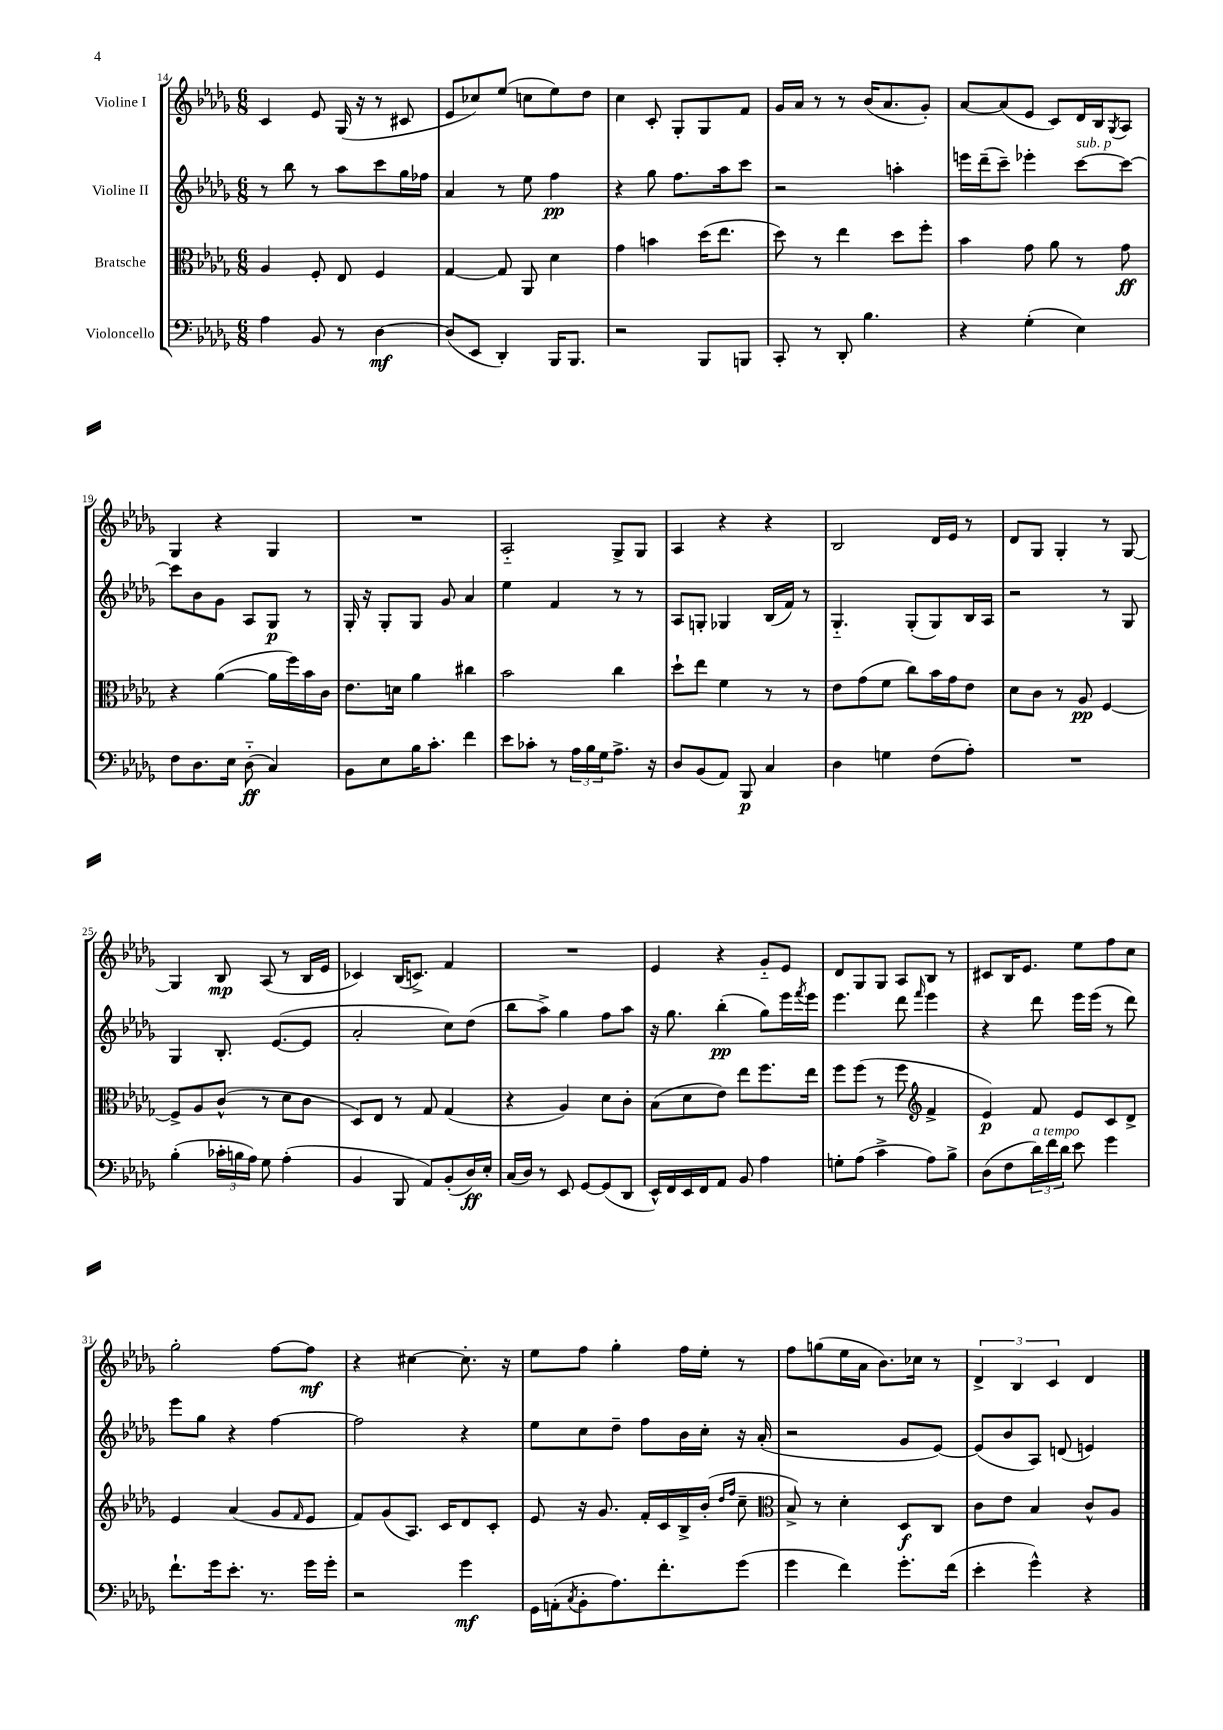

**kern	**dynam	**kern	**dynam	**kern	**dynam	**kern	**dynam
*part4	*part4	*part3	*part3	*part2	*part2	*part1	*part1
*staff4	*staff4	*staff3	*staff3	*staff2	*staff2	*staff1	*staff1
*I"Violoncello	*	*I"Bratsche	*	*I"Violine II	*	*I"Violine I	*
*clefF4	*	*clefC3	*	*clefG2	*	*clefG2	*
*k[b-e-a-d-g-]	*	*k[b-e-a-d-g-]	*	*k[b-e-a-d-g-]	*	*k[b-e-a-d-g-]	*
*M6/8	*	*M6/8	*	*M6/8	*	*M6/8	*
=14	=14	=14	=14	=14	=14	=14	=14
4A-\	.	4A-/	.	8r	.	4c/	.
.	.	.	.	8bb-\	.	.	.
8BB-/	.	8F'/	.	8r	.	8e-/	.
8r	.	8E-/	.	8aa-\L	.	(16G-/	.
.	.	.	.	.	.	16r	.
[4D-\	mf	4F/	.	8ccc\	.	8r	.
.	.	.	.	16gg-\L	.	8c#X/	.
.	.	.	.	16ff-X\JJ	.	.	.
=15	=15	=15	=15	=15	=15	=15	=15
(8D-/L]	.	[4G-/	.	4a-/	.	8e-/L	.
8EE-/J	.	.	.	.	.	8cc-X/)	.
4DD-'/)	.	8G-/]	.	8r	.	(8ee-/J	.
.	.	8AA-/	.	8ee-\	.	8ccn\L	.
16BBB-/KL	.	4d-\	.	4ff\	pp	8ee-\)	.
8.BBB-/J	.	.	.	.	.	.	.
.	.	.	.	.	.	8dd-\J	.
=16	=16	=16	=16	=16	=16	=16	=16
2r	.	4g-\	.	4r	.	4cc\	.
.	.	4bn\	.	8gg-\	.	8c'/	.
.	.	.	.	8.ff\L	.	8G-'/L	.
8BBB-/L	.	(16dd-\KL	.	.	.	8G-/	.
.	.	8.ee-\J	.	16aa-\k	.	.	.
8BBBn/J	.	.	.	8ccc\J	.	8f/J	.
=17	=17	=17	=17	=17	=17	=17	=17
8CC'/	.	8dd-\)	.	2r	.	16g-/LL	.
.	.	.	.	.	.	16a-/JJ	.
8r	.	8r	.	.	.	8r	.
8DD-'/	.	4ee-\	.	.	.	8r	.
4.B-\	.	.	.	.	.	(16b-/KL	.
.	.	.	.	.	.	8.a-/	.
.	.	8dd-\L	.	4aan'\	.	.	.
.	.	8ff'\J	.	.	.	8g-'/J)	.
=18	=18	=18	=18	=18	=18	=18	=18
4r	.	4b-\	.	16eeen\LL	.	[8a-/L	.
.	.	.	.	(16ddd-~\J	.	.	.
.	.	.	.	8ccc~\J)	.	(8a-/]	.
(4G-'\	.	8g-\	.	4eee-X'\	.	8e-/J	.
.	.	8a-\	.	.	.	8c/L)	.
!	!	!	!	!LO:TX:a:i:t=sub. p	!	!	!
4E-\)	.	8r	.	[8ccc\L	.	16d-/L	.
.	.	.	.	.	.	16B-/J	.
.	.	.	.	.	.	8qG-/	.
.	.	8g-\	ff	8ccc\J_	.	8A-/J	.
!!LO:LB:g=z
=19	=19	=19	=19	=19	=19	=19	=19
8F\L	.	4r	.	8ccc\L]	.	4G-/	.
8.D-\	.	.	.	8b-\	.	.	.
.	.	([4a-\	.	8g-\J	.	4r	.
16E-\Jk	.	.	.	.	.	.	.
(8D-\	ff	.	.	8A-/L	.	.	.
4C/)	.	16a-\LL]	.	8G-/J	p	4G-/	.
.	.	16ff\)	.	.	.	.	.
.	.	16b-\	.	8r	.	.	.
.	.	16c\JJ	.	.	.	.	.
=20	=20	=20	=20	=20	=20	=20	=20
8BB-\L	.	8.e-\L	.	16G-'/	.	2.r	.
.	.	.	.	16r	.	.	.
8E-\	.	.	.	8G-'/L	.	.	.
.	.	16dn\Jk	.	.	.	.	.
16B-\K	.	4a-\	.	8G-/J	.	.	.
8.c'\J	.	.	.	.	.	.	.
.	.	.	.	8g-/	.	.	.
4f\	.	4cc#X\	.	4a-/	.	.	.
=21	=21	=21	=21	=21	=21	=21	=21
8e-\L	.	2b-\	.	4ee-\	.	2A-/	.
8c-X'\J	.	.	.	.	.	.	.
8r	.	.	.	4f/	.	.	.
24A-\LL	.	.	.	.	.	.	.
24B-\	.	.	.	.	.	.	.
24G-\J	.	.	.	.	.	.	.
8.A-^\J	.	4cc\	.	8r	.	8G-^/L	.
.	.	.	.	8r	.	8G-/J	.
16r	.	.	.	.	.	.	.
=22	=22	=22	=22	=22	=22	=22	=22
8D-/L	.	8dd-`\L	.	8A-/L	.	4A-/	.
(8BB-/	.	8ee-\J	.	8Gn'/J	.	.	.
8AA-/J)	.	4f\	.	4G-X/	.	4r	.
8BBB-/	p	.	.	.	.	.	.
4C/	.	8r	.	(16B-/LL	.	4r	.
.	.	.	.	16f/JJ)	.	.	.
.	.	8r	.	8r	.	.	.
=23	=23	=23	=23	=23	=23	=23	=23
4D-\	.	8e-\L	.	4.G-/	.	2B-/	.
.	.	(8g-\	.	.	.	.	.
4Gn\	.	8f\J	.	.	.	.	.
.	.	8cc\L)	.	(8G-'/L	.	.	.
(8F\L	.	16b-\L	.	8G-/)	.	16d-/LL	.
.	.	16g-\J	.	.	.	16e-/JJ	.
8A-'\J)	.	8e-\J	.	16B-/L	.	8r	.
.	.	.	.	16A-/JJ	.	.	.
=24	=24	=24	=24	=24	=24	=24	=24
2.r	.	8d-\L	.	2r	.	8d-/L	.
.	.	8c\J	.	.	.	8G-/J	.
.	.	8r	.	.	.	4G-'/	.
.	.	8A-/	pp	.	.	.	.
.	.	[4F/	.	8r	.	8r	.
.	.	.	.	8G-/	.	[8G-/	.
!!LO:LB:g=z
=25	=25	=25	=25	=25	=25	=25	=25
(4B-'\	.	8F^/L]	.	4G-/	.	4G-/]	.
.	.	8A-/	.	.	.	.	.
24c-X'\LL	.	(8c^^/J	.	8.B-'/	.	8B-/	mp
24Bn\	.	.	.	.	.	.	.
24A-\JJ)	.	.	.	.	.	.	.
8G-\	.	8r	.	.	.	(8A-/	.
.	.	.	.	([8.e-/L	.	.	.
(4A-'\	.	8d-\L	.	.	.	8r	.
.	.	8c\J	.	8e-/J]	.	16B-/LL	.
.	.	.	.	.	.	16e-/JJ	.
=26	=26	=26	=26	=26	=26	=26	=26
4BB-/	.	8D-/L)	.	2a-'/	.	4c-X/)	.
.	.	8E-/J	.	.	.	.	.
8BBB-/	.	8r	.	.	.	(16B-/KL	.
.	.	.	.	.	.	8.cn^/J)	.
8AA-/L)	.	8G-/	.	.	.	.	.
(8BB-'/	.	(4G-/	.	8cc\L)	.	4f/	.
16D-/L)	ff	.	.	(8dd-\J	.	.	.
16E-'/JJ	.	.	.	.	.	.	.
=27	=27	=27	=27	=27	=27	=27	=27
(16C/LL	.	4r	.	8bb-\L	.	2.r	.
16D-/JJ)	.	.	.	.	.	.	.
8r	.	.	.	8aa-^\J)	.	.	.
8EE-/	.	4A-/)	.	4gg-\	.	.	.
[8GG-/L	.	.	.	.	.	.	.
(8GG-/]	.	8d-\L	.	8ff\L	.	.	.
8DD-/J	.	8c'\J	.	8aa-\J	.	.	.
=28	=28	=28	=28	=28	=28	=28	=28
16EE-^^/LL)	.	(8B-\L	.	16r	.	4e-/	.
16FF/	.	.	.	8.gg-\	.	.	.
16EE-/	.	8d-\	.	.	.	.	.
16FF/J	.	.	.	.	.	.	.
8AA-/J	.	8e-\J)	.	(4bb-'\	pp	4r	.
8BB-/	.	8ee-\L	.	.	.	.	.
4A-\	.	8.ff\	.	8gg-\L)	.	8g-/L	.
.	.	.	.	16eee-\L	.	8e-/J	.
.	.	.	.	8qfff/	.	.	.
.	.	16ee-\Jk	.	16eee-\JJ	.	.	.
=29	=29	=29	=29	=29	=29	=29	=29
8Gn'\L	.	8ff\L	.	4.eee-\	.	8d-/L	.
(8A-\J	.	(8ff\J	.	.	.	8G-/	.
4c^\	.	8r	.	.	.	8G-/J	.
.	.	8ff\	.	8ddd-\	.	8A-/L	.
*	*	*clefG2	*	*	*	*	*
.	.	.	.	16qqfff/	.	.	.
8A-\L)	.	4f^/	.	4eee-\	.	8B-/J	.
8B-^\J	.	.	.	.	.	8r	.
=30	=30	=30	=30	=30	=30	=30	=30
(8D-\L	.	4e-/)	p	4r	.	8c#X/L	.
8F\	.	.	.	.	.	16B-/K	.
.	.	.	.	.	.	8.e-/J	.
!LO:TX:a:i:t=a tempo	!	!	!	!	!	!	!
24d-\L)	.	8f/	.	8ddd-\	.	.	.
24f\	.	.	.	.	.	.	.
24d-\JJ	.	.	.	.	.	.	.
8e-\	.	8e-/L	.	16eee-\LL	.	8ee-\L	.
.	.	.	.	(16eee-\JJ	.	.	.
4g-\	.	8c/	.	8r	.	8ff\	.
.	.	8d-^/J	.	8ddd-\)	.	8cc\J	.
!!LO:LB:g=z
=31	=31	=31	=31	=31	=31	=31	=31
8.f`\L	.	4e-/	.	8eee-\L	.	2gg-'\	.
.	.	.	.	8gg-\J	.	.	.
16g-\k	.	.	.	.	.	.	.
8.e-'\J	.	(4a-/	.	4r	.	.	.
8.r	.	.	.	.	.	.	.
.	.	8g-/L	.	[4ff\	.	[8ff\L	.
.	.	16qqf/	.	.	.	.	.
16g-\LL	.	8e-/J	.	.	.	8ff\J]	mf
16g-'\JJ	.	.	.	.	.	.	.
=32	=32	=32	=32	=32	=32	=32	=32
2r	.	8f/L)	.	2ff\]	.	4r	.
.	.	(8g-/	.	.	.	.	.
.	.	8.A-/J)	.	.	.	[4cc#X\	.
.	.	16c/KL	.	.	.	.	.
4g-\	mf	8d-/	.	4r	.	8.cc#'\]	.
.	.	8c'/J	.	.	.	.	.
.	.	.	.	.	.	16r	.
=33	=33	=33	=33	=33	=33	=33	=33
16GG-\LL	.	8e-/	.	8ee-\L	.	8ee-\L	.
(16AAn'\J	.	.	.	.	.	.	.
8qC/	.	.	.	.	.	.	.
8BB-'\	.	16r	.	8cc\	.	8ff\J	.
.	.	8.g-/	.	.	.	.	.
8.A-\)	.	.	.	8dd-~\J	.	4gg-'\	.
.	.	16f'/LL	.	8ff\L	.	.	.
8.f'\	.	16c/	.	.	.	.	.
.	.	16B-^/	.	16b-\L	.	16ff\LL	.
.	.	(16b-'/JJ	.	16cc'\JJ	.	16ee-'\JJ	.
.	.	16qqdd-/LL	.	.	.	.	.
.	.	16qqff/JJ	.	.	.	.	.
(8g-\J	.	8cc~\	.	16r	.	8r	.
.	.	.	.	(16a-'/	.	.	.
=34	=34	=34	=34	=34	=34	=34	=34
*	*	*clefC3	*	*	*	*	*
4g-\	.	8B-^/)	.	2r	.	8ff\L	.
.	.	8r	.	.	.	(8ggn\	.
4f\)	.	4d-'\	.	.	.	16ee-\L	.
.	.	.	.	.	.	16a-\JJ	.
.	.	.	.	.	.	8.b-\L)	.
8.g-'\L	.	8D-/L	f	8g-/L	.	.	.
.	.	.	.	.	.	16cc-X\Jk	.
.	.	8C/J	.	[8e-/J)	.	8r	.
(16f\Jk	.	.	.	.	.	.	.
=35	=35	=35	=35	=35	=35	=35	=35
4e-'\	.	8c\L	.	(8e-/L]	.	6d-^/	.
.	.	8e-\J	.	8b-/	.	.	.
.	.	.	.	.	.	6B-/	.
4g-^^\)	.	4B-/	.	8A-/J)	.	.	.
.	.	.	.	.	.	6c/	.
.	.	.	.	(8dn/	.	.	.
4r	.	8c^^/L	.	4en/)	.	4d-/	.
.	.	8A-/J	.	.	.	.	.
==	==	==	==	==	==	==	==
*-	*-	*-	*-	*-	*-	*-	*-
